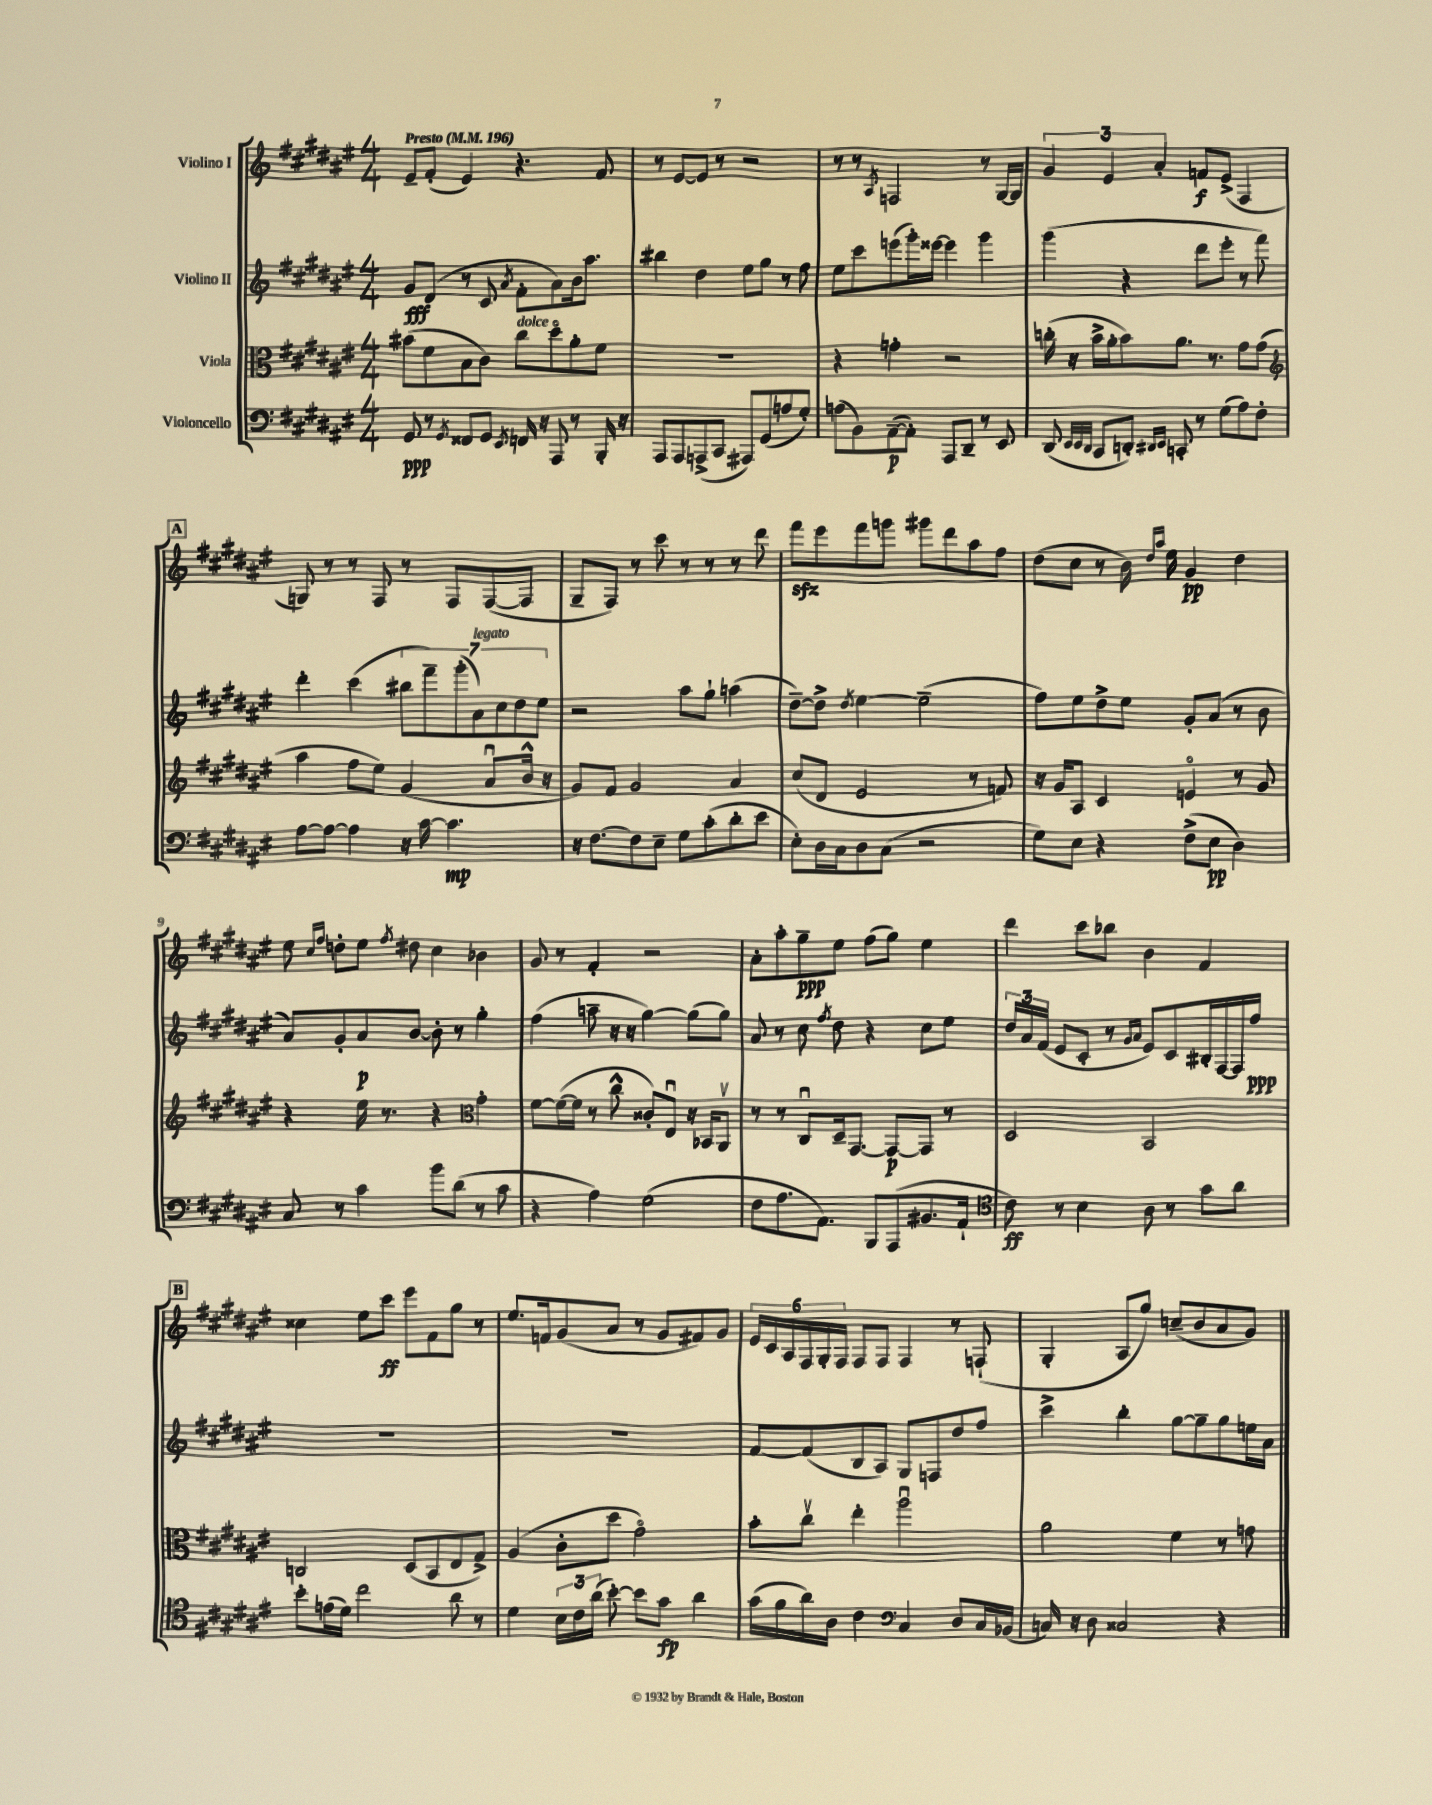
<<
\new StaffGroup <<
\new Staff = "s0" \with { instrumentName = "Violino I" } {
    \clef treble \key fis \major \numericTimeSignature \time 4/4 \tempo "Presto" 4 = 196
    \autoBeamOff eis'8[-- fis'8]-.( eis'4) r4. fis'8 |
    r8 eis'8[~ eis'8] r8 r2 |
    r8 r8 \acciaccatura { ais8 } f2 r8 gis16[~ gis16] |
    \tuplet 3/2 { gis'4 eis'4 ais'4-. } f'8[\f eis'8]->( fis4 |
    \mark \markup { \box "A" } g8) r8 r8 fis8 r8 fis8[ fis8~( fis8] |
    gis8[-- fis8]) r8 cis'''8 r8 r8 r8 dis'''8 |
    fis'''8[\sfz eis'''8 fis'''8 g'''8] gis'''8[ dis'''8 ais''8 fis''8] |
    dis''8[( cis''8] r8 b'16) \grace { dis''16[ ais''16] } eis''16 gis'4\pp dis''4 |
    eis''8 \grace { cis''16[ fis''16] } d''8[-. eis''8] \acciaccatura { fis''8 } dis''8 cis''4 bes'4 |
    gis'8 r8 fis'4-. r2 |
    ais'8[-. ais''8-. gis''8--\ppp eis''8] fis''8[( gis''8]) eis''4 |
    dis'''4 cis'''8[ bes''8] b'4 fis'4 |
    \mark \markup { \box "B" } cisis''4 eis''8[ cis'''8]\ff eis'''8[ fis'8 gis''8] r8 |
    eis''8.[ f'16 gis'8( ais'8] r8 gis'8[ fis'8) gis'8] |
    \tuplet 6/4 { eis'16[ cis'16 ais16 fis16 gis16-. fis16] } fis8[ fis8] fis4 r8 f8-!( |
    gis4-. ais8[ gis''8]) c''8[--( b'8 ais'8 gis'8]) \bar "|." |
}
\new Staff = "s1" \with { instrumentName = "Violino II" } {
    \clef treble \key fis \major \numericTimeSignature \time 4/4
    \autoBeamOff gis'8[\fff dis'8]( r8 cis'8 \acciaccatura { ais'8 } fis'8[-. ais'8) b'16 ais''8.] |
    bis''4 dis''4 eis''8[ gis''8] r8 fis''8 |
    eis''8[ cis'''8 e'''8( gis'''16-.) eisis'''16]~ eisis'''4 gis'''4 |
    gis'''4( r4 dis'''8[ eis'''8]-. r8 fis'''8) |
    \mark \markup { \box "A" } dis'''4-. cis'''4( \tuplet 7/4 { bis''8[ fis'''8--) gis'''8-.( ais'8^\markup { \italic "legato" }) cis''8 dis''8 eis''8] } |
    r2 ais''8[ gis''8]-! a''4( |
    dis''8[~--) dis''8]-> \acciaccatura { dis''8 } eis''4~ eis''2--( |
    fis''8[) eis''8 dis''8-> eis''8] gis'8[-. ais'8]( r8 b'8 |
    ais'8[) gis'8-. ais'8\p b'8]~ b'8-. r8 gis''4-. |
    fis''4( a''8-- r16 r16 gis''4~) gis''8[( gis''8]) |
    ais'8 r8 cis''8 \acciaccatura { fis''8 } dis''8 r4 cis''8[ eis''8] |
    \tuplet 3/2 { dis''16[ ais'16 fis'16]( } eis'8[ cis'8]-. r8 \grace { gis'16[ ais'16] } eis'8[) cis'8 bis16-. fis16~ fis16 fis''16]\ppp |
    \mark \markup { \box "B" } R1 |
    R1 |
    fis'8[~ fis'8( b8 ais8]) gis8[ f8 dis''8 fis''8] |
    cis'''4-> b''4-. gis''8[~ gis''8-- gis''8 e''16 ais'16] \bar "|." |
}
\new Staff = "s2" \with { instrumentName = "Viola" } {
    \clef alto \key fis \major \numericTimeSignature \time 4/4
    \autoBeamOff bis'8[( fis'8 b8 cis'8]) cis''8[^\markup { \italic "dolce" } dis''8\flageolet ais'8-. fis'8] |
    R1 |
    r4 g'4-. r2 |
    c''16-.( r16 b'16[-> ais'16-. b'8) ais'8.] r8. gis'8[ gis'8]( |
    \mark \markup { \box "A" } \clef treble ais''4 fis''8[ eis''8]) gis'4( ais'8[\downbow b'16]-^ r16 |
    gis'8[) fis'8] gis'2 ais'4 |
    cis''8[( dis'8] eis'2 r8 f'8) |
    r16 gis'16[ ais8] cis'4 e'4\flageolet r8 gis'8 |
    r4 eis''16 r8. r4 \clef alto gis'4-. |
    fis'8[~ fis'16~( fis'16] r8 cis''8-^ cisis'8[-.) eis8]\downbow r16 bes,16[ ais,8]\upbow |
    r8 r8 cis8[\downbow dis16-- gis,8.]~ gis,8[~\p gis,8] r8 |
    dis2 b,2 |
    \mark \markup { \box "B" } c2 dis8[( b,8 eis8 gis8]->) |
    ais4( cis'8[-. dis''8] gis'2\flageolet) |
    b'8[-. cis''8]\upbow eis''4-. ais''2\downbow |
    ais'2 fis'4 r8 g'8 \bar "|." |
}
\new Staff = "s3" \with { instrumentName = "Violoncello" } {
    \clef bass \key fis \major \numericTimeSignature \time 4/4
    \autoBeamOff gis,8\ppp r8 \acciaccatura { gis,8 } fisis,8[ gis,8] \acciaccatura { eis,8 } f,16 r16 ais,,8 r8 b,,16-. r16 |
    ais,,8[ ais,,8 a,,8->( cis,8] ais,,8[) gis,8( a8 gis8]-.) |
    a8[( b,8) ais,8~--\p( ais,8]-.) ais,,8[ dis,8]-- r8 eis,8 |
    dis,8( \grace { eis,32[ eis,32 dis,32] } cis,8[ d,8]-.) \grace { dis,16[ eis,16] } c,8-. r8 gis8[( ais8) fis8]-. |
    \mark \markup { \box "A" } ais8[~ ais8]~ ais4 r16 cis'16~ cis'4.\mp |
    r16 fis8.[~ fis8 eis8]-- gis8[ cis'8-.( dis'8-. eis'8] |
    eis8[-.) dis16 cis16 dis8 cis8]( r2 |
    gis8[) eis8] r4 fis8[->( eis8]\pp dis4) |
    cis8 r8 cis'4 b'8[ dis'8]( r8 cis'8 |
    r4 ais4) gis2( |
    fis8[ ais8. ais,8.]) b,,8[ ais,,8( bis,8. ais,16]-! |
    \clef tenor cis'8\ff) r8 b4 ais8 r8 gis'8[ ais'8] |
    \mark \markup { \box "B" } b'8[-. e'16( dis'16]) cis''2 ais'8 r8 |
    dis'4 \tuplet 3/2 { b16[ cis'16 ais'16]( } b'8~-.) b'8[ gis'8]\fp ais'4 |
    gis'16[( fis'16 ais'16) ais16] cis'4 \clef bass cis4 dis8[ cis16 bes,16]( |
    c16) r16 dis8 cisis2 r4 \bar "|." |
}
>>
>>
